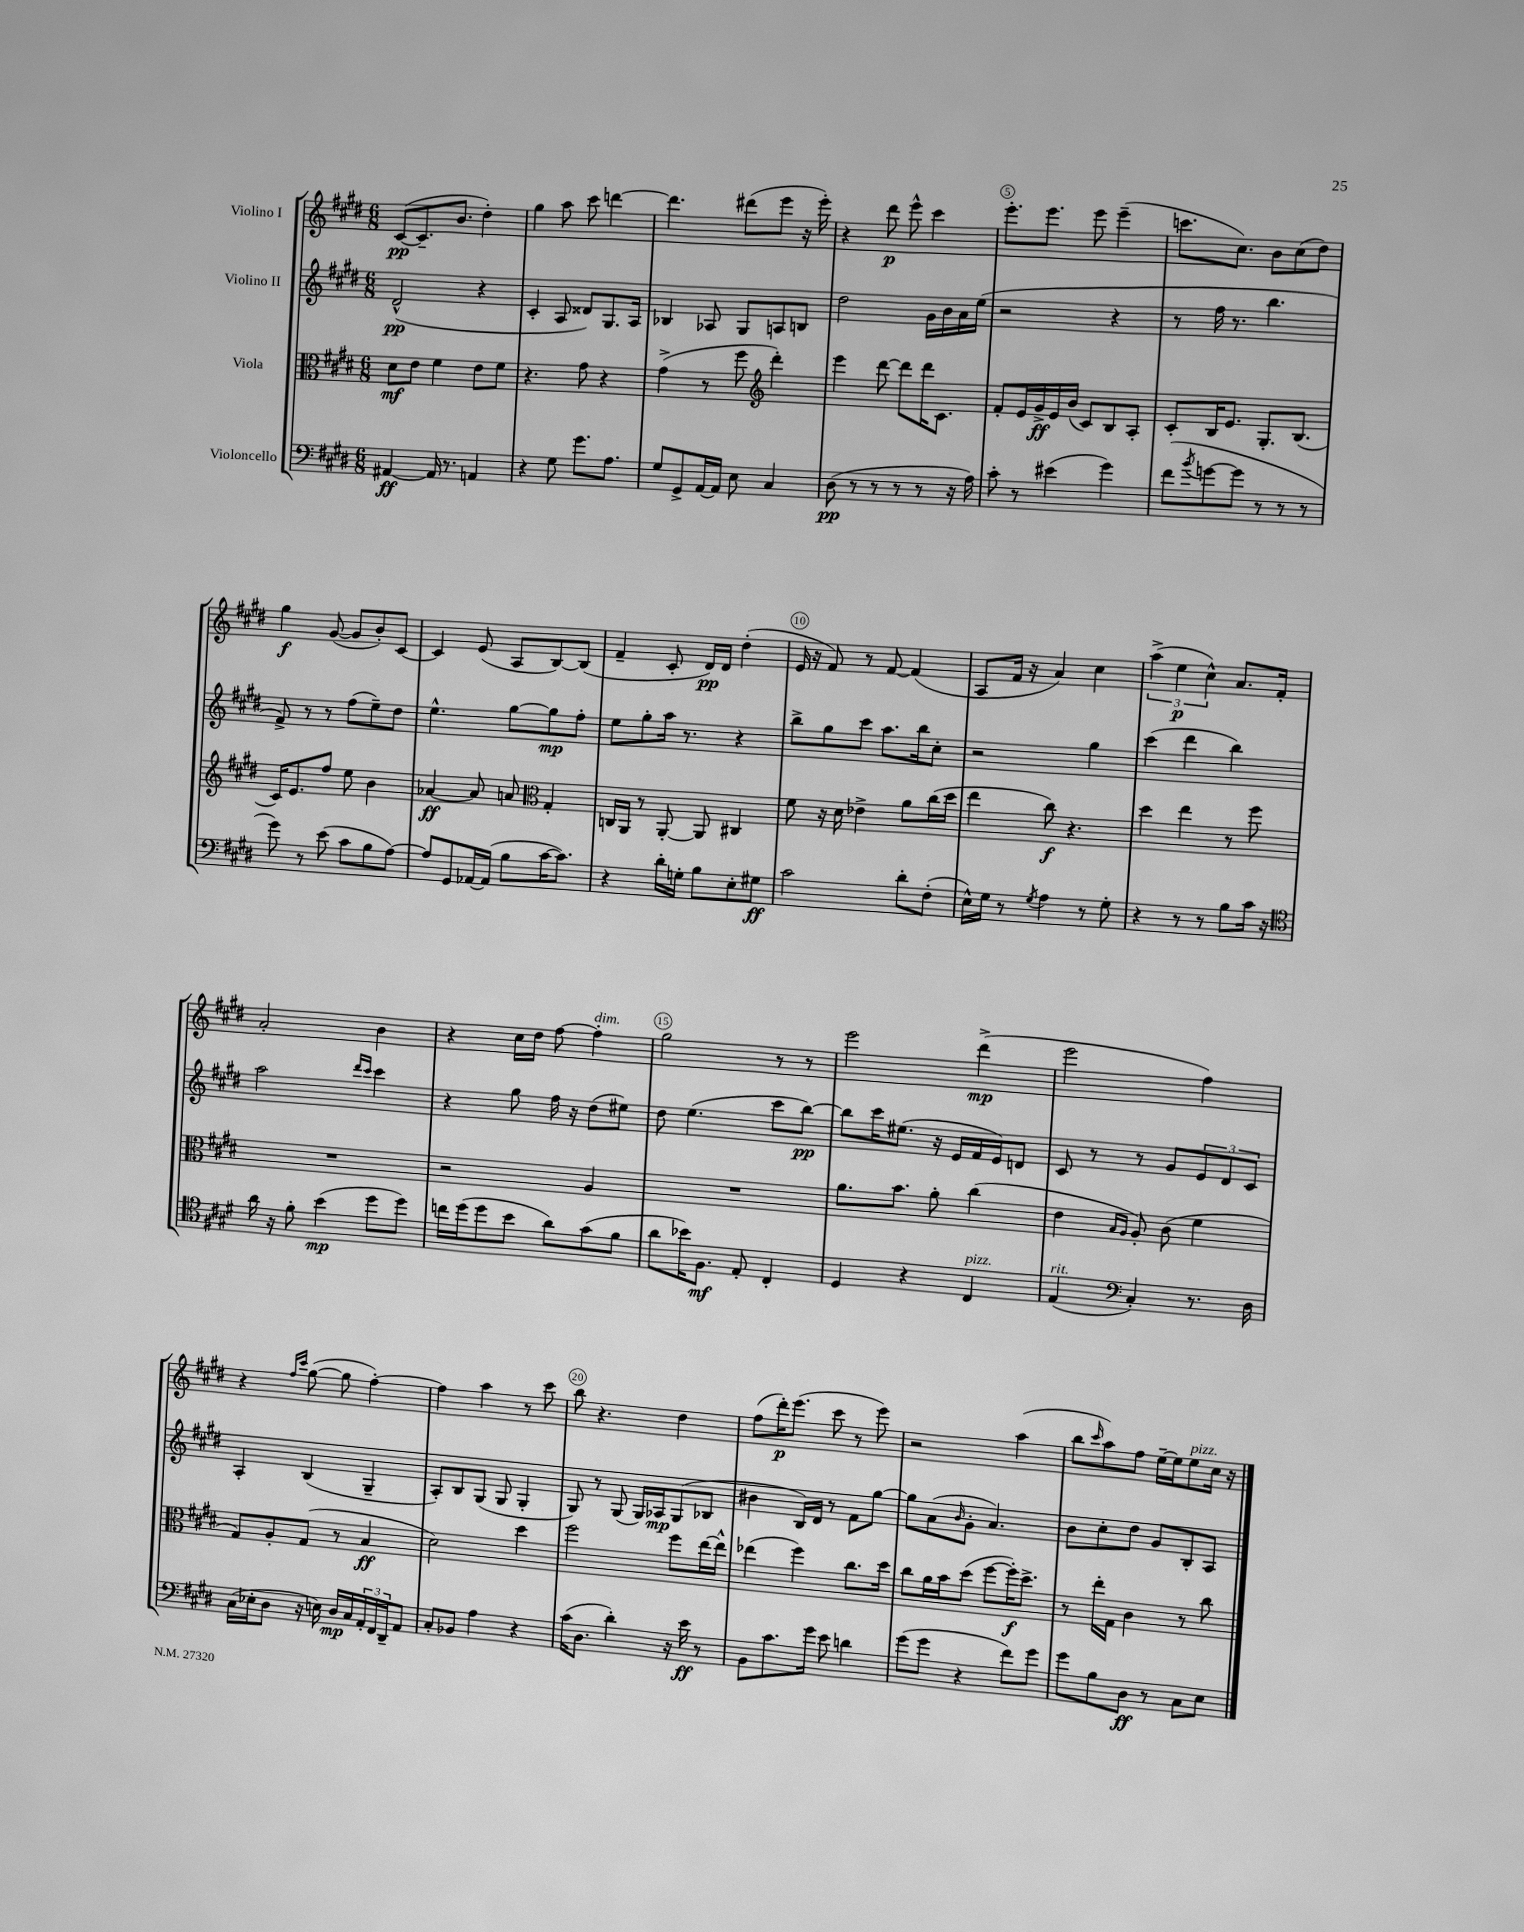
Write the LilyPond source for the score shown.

<<
\new StaffGroup <<
\new Staff = "s0" \with { instrumentName = "Violino I" } {
    \clef treble \key e \major \numericTimeSignature \time 6/8
    cis'8~\pp( cis'8.-- b'8. dis''4-.) |
    gis''4 a''8 cis'''8 d'''4~ |
    d'''4. dis'''8( e'''8 r16 e'''16-.) |
    r4 dis'''8\p e'''8-^ cis'''4 |
    e'''8.-. e'''8. e'''8 e'''4--( |
    c'''8. cis''8.) b'8 cis''8( dis''8) |
    gis''4\f gis'8~( gis'8 b'8-.) cis'8~ |
    cis'4 e'8( a8 b8~) b8( |
    fis'4-- cis'8-. dis'16\pp) dis'16 dis''4-.( |
    e'16 r16 fis'8) r8 fis'8~ fis'4( |
    a8 fis'16 r16 a'4) cis''4 |
    \tuplet 3/2 { a''4->( e''4\p cis''4-^) } a'8. fis'16-. |
    a'2-. b'4 |
    r4 cis''16 dis''16 fis''8~ fis''4-.^\markup { \italic "dim." } |
    gis''2 r8 r8 |
    e'''2 dis'''4->\mp( |
    e'''2 fis''4) |
    r4 \grace { fis''16 cis'''16 } gis''8~( gis''8 fis''4~-.) |
    fis''4 a''4 r8 cis'''8 |
    b''8 r4. dis''4 |
    fis''8( dis'''16-.\p) e'''8.( cis'''8 r8 e'''8) |
    r2 a''4( |
    b''8 \grace { cis'''16 } a''8) fis''8 e''16~-- e''16 e''8^\markup { \italic "pizz." } cis''16 r16 \bar "|." |
}
\new Staff = "s1" \with { instrumentName = "Violino II" } {
    \clef treble \key e \major \numericTimeSignature \time 6/8
    dis'2-^\pp( r4 |
    cis'4-. a8 disis'8) gis8. a16 |
    bes4 aes8 gis8 a8 b8 |
    dis''2 gis'16 b'16 a'16 e''16( |
    r2 r4 |
    r8 fis''16 r8. b''4. |
    fis'8->) r8 r8 fis''8( e''8--) dis''8 |
    e''4.-^ gis''8~ gis''8\mp fis''8-. |
    e''8 gis''8-. a''16 r8. r4 |
    b''8-> gis''8 cis'''8 a''8. b''16 cis''8-. |
    r2 gis''4 |
    cis'''4( dis'''4 b''4) |
    a''2 \grace { dis'''16 cis'''16 } cis'''4 |
    r4 gis''8 fis''16 r16 dis''8( eis''8) |
    dis''8 e''4.( cis'''8 b''8~\pp) |
    b''8 cis'''16 eis''8.( r16 e'16 fis'16 e'16) d'8 |
    cis'8 r8 r8 gis'8 \tuplet 3/2 { e'8 dis'8 cis'8 } |
    a4-. b4( gis4-- |
    a8-.) b8 gis8( gis8 gis4-. |
    gis8) r8 gis8( gis16) aes16\mp gis8( bes8 |
    bis'4 b16) dis'16 r8 fis'8 gis''8~ |
    gis''8 a'8( \grace { b'16 } gis'8-. a'4.) |
    b'8 cis''8-. dis''8 gis'8 b8-. a8 \bar "|." |
}
\new Staff = "s2" \with { instrumentName = "Viola" } {
    \clef alto \key e \major \numericTimeSignature \time 6/8
    dis'8\mf e'8 fis'4 e'8 fis'8 |
    r4. gis'8 r4 |
    gis'4->( r8 fis''8 \clef treble dis'''4-.) |
    e'''4 dis'''8~ dis'''8 dis'''16 cis'8. |
    fis'8-. e'16 gis'16->\ff e'16 b'16( cis'8) b8 a8-. |
    cis'8-. b16 e'8. gis8.-. b8.( |
    cis'16) e'8. fis''8 e''8 b'4 |
    aes'4~\ff aes'8 a'8 \clef alto gis4-. |
    c16 a,16 r8 a,8~-. a,8 cis4 |
    fis'8 r16 dis'16 ees'4-> a'8 cis''16( dis''16 |
    e''4 cis''8\f) r4. |
    dis''4 e''4 r8 fis''8 |
    R2. |
    r2 a4 |
    R2. |
    a'8. b'8. a'8-. cis''4( |
    e'4 \grace { b16 a16 } a8-.) cis'8( fis'4 |
    gis8) a8-. gis8( r8 b4\ff |
    dis'2) dis''4 |
    fis''2 fis''8 e''16~ e''16-^ |
    ees''4( fis''4) cis''8. dis''16 |
    cis''8 a'16 b'16 dis''8( fis''8~ fis''16-.\f) dis''8.-> |
    r8 e''16-. gis16 cis'4 r8 cis''8 \bar "|." |
}
\new Staff = "s3" \with { instrumentName = "Violoncello" } {
    \clef bass \key e \major \numericTimeSignature \time 6/8
    ais,4~\ff ais,16 r8. a,4 |
    r4 gis8 gis'8. a8. |
    gis8 gis,8-> a,16~ a,16 e8 cis4 |
    dis8\pp( r8 r8 r8 r8 r16 a16) |
    cis'8-. r8 eis'4( gis'4) |
    fis'8( \acciaccatura { b'8 } g'8~ g'8 r8 r8 r8 |
    gis'8) r8 e'8( cis'8 b8 a8~) |
    a8 gis,8 aes,16~ aes,16( b8 cis'16~ cis'8.) |
    r4 dis'16-. g16-. b8 e8-. gis8\ff |
    cis'2 dis'8-. fis8-.( |
    e16-^) gis16 r8 \acciaccatura { gis8 } a4 r8 gis8-. |
    r4 r8 r8 b8 cis'16 r16 |
    \clef tenor a'16 r16 fis'8-. b'4\mp( dis''8 dis''8) |
    c''16 dis''16( dis''8 b'8 a'8) gis'8( fis'8 |
    a'8 bes'16) fis8.\mf e8-. cis4-. |
    dis4 r4 cis4^\markup { \italic "pizz." } |
    e4^\markup { \italic "rit." }( \clef bass cis4-.) r8. dis16 |
    cis16( ees16-. dis8 r16 e16) dis16\mp cis16 \tuplet 3/2 { a,16-. fis,16 dis,16-- } a,8 |
    cis8-. bes,8 a4 r4 |
    cis'16( dis8. dis'4-.) r16 e'16\ff r8 |
    b,8 cis'8. gis'16 e'8 d'4 |
    gis'8( gis'8 r4 fis'8) gis'8 |
    gis'8 b8 dis8\ff r8 cis8 e8 \bar "|." |
}
>>
>>
\layout { \context { \Score \override BarNumber.break-visibility = ##(#f #t #t) barNumberVisibility = #(every-nth-bar-number-visible 5) \override BarNumber.stencil = #(make-stencil-circler 0.1 0.3 ly:text-interface::print) } }
